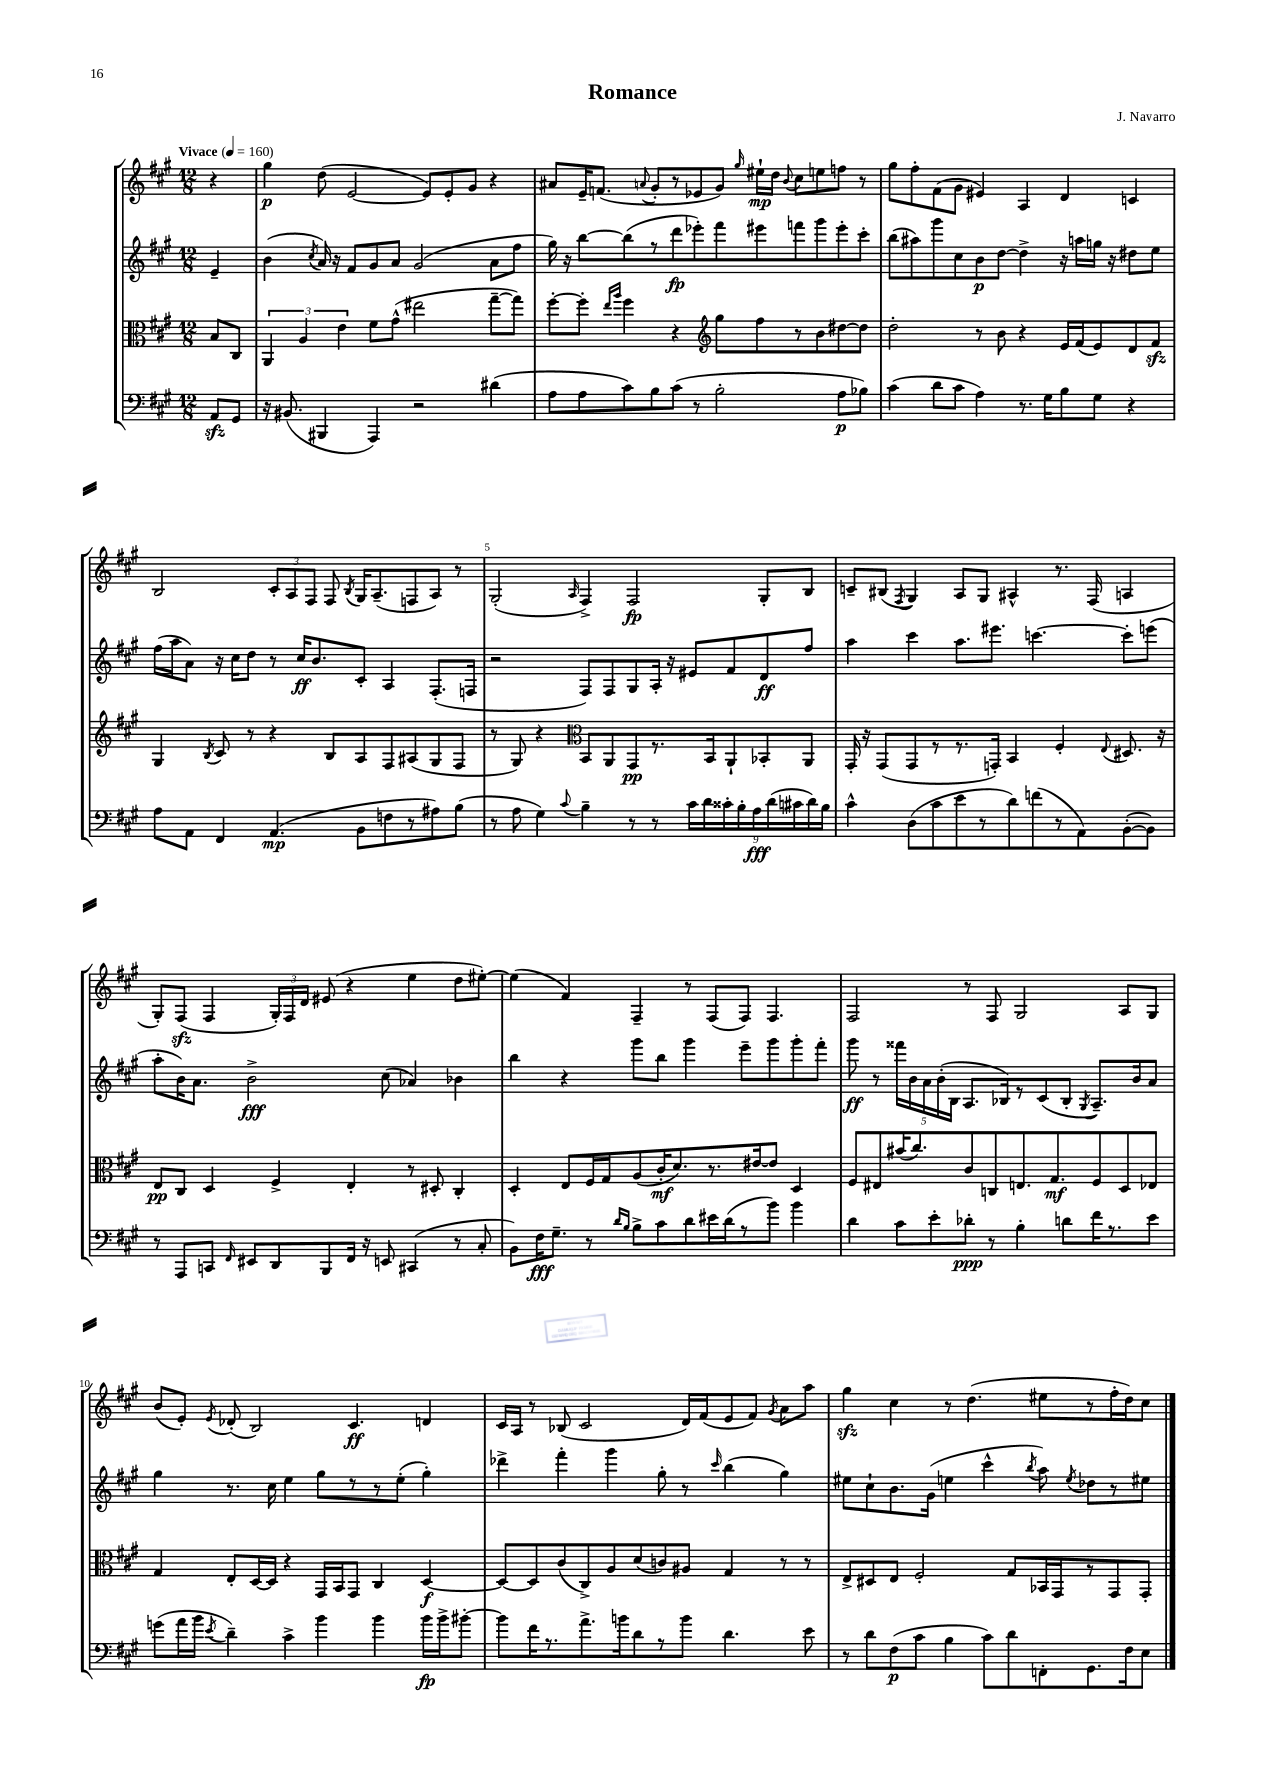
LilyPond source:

\header { title = "Romance" composer = "J. Navarro" }
<<
\new StaffGroup <<
\new Staff = "s0" {
    \clef treble \key a \major \numericTimeSignature \time 12/8 \partial 4 \tempo "Vivace" 4 = 160
    \autoBeamOff r4 |
    gis''4\p d''8( e'2~ e'8[) e'8-. gis'8] r4 |
    ais'8[ e'16-- f'8.]( \appoggiatura { a'8 } gis'8[-. r8 ees'8 gis'8]) \grace { gis''16 } eis''16[-!\mp d''16] \appoggiatura { b'8 } cis''8[ e''8 f''8] r8 |
    gis''8[ fis''8-. fis'8( gis'8] eis'4) a4 d'4 c'4 |
    b2 \tuplet 3/2 { cis'8[-. a8 fis8] } fis8 \acciaccatura { b8 } gis16[ a8.--( f8 a8]) r8 |
    gis2-.( \grace { a16 } fis4->) fis2\fp gis8[-. b8] |
    c'8[-- bis8]( \acciaccatura { fis8 } gis4) a8[ gis8] ais4-^ r8. fis16( a4 |
    gis8[-.) fis8]\sfz( fis4 \tuplet 3/2 { gis16[-.) fis16 d'16] } eis'8( r4 e''4 d''8[ eis''8]~-.) |
    eis''4( fis'4) fis4-- r8 fis8[( fis8]) fis4. |
    fis2 r8 fis8 gis2 a8[ gis8] |
    b'8[( e'8]-.) \acciaccatura { e'8 } des'8-.( b2) cis'4.\ff d'4 |
    cis'16[ a16] r8 bes8( cis'2 d'16[) fis'16( e'8 fis'8]) \acciaccatura { gis'8 } a'8[ a''8] |
    gis''4\sfz cis''4 r8 d''4.( eis''8[ r8 fis''16-. d''16) cis''8] \bar "|." |
}
\new Staff = "s1" {
    \clef treble \key a \major \numericTimeSignature \time 12/8 \partial 4
    \autoBeamOff e'4-- |
    b'4( \acciaccatura { cis''8 } a'16) r16 fis'8[ gis'8 a'8] gis'2( a'8[ fis''8] |
    gis''16) r16 b''8[~ b''8( r8 d'''8\fp ees'''8-.) fis'''8 eis'''8 f'''8 gis'''8 eis'''8-. cis'''8]-. |
    b''8[( ais''8) gis'''8 cis''8 b'8\p d''8]~ d''4-> r16 a''16[ g''16] r16 dis''8[ e''8] |
    fis''16[( a''16 a'8]) r16 cis''16[ d''8] r8 cis''16[\ff b'8. cis'8]-. a4 fis8.[-.( f16] |
    r2 fis8[) fis8 gis8 a16]-. r16 eis'8[ fis'8 d'8\ff fis''8] |
    a''4 cis'''4 a''8.[ eis'''8.] c'''4.~ c'''8[-. e'''8]( |
    a''8[-. b'16) a'8.] b'2->\fff cis''8( aes'4) bes'4 |
    b''4 r4 gis'''8[ b''8] gis'''4 e'''8[-- gis'''8 gis'''8-. fis'''8]-. |
    gis'''8\ff r8 \tuplet 5/4 { fisis'''16[ b'16 a'16 b'16-.( b16] } a8.[ bes16) r8 cis'8( bes8]-. \acciaccatura { gis8 } a8.[--) b'16 a'8] |
    gis''4 r8. cis''16 e''4 gis''8[ r8 r8 e''8]-.( gis''4-.) |
    des'''4-> fis'''4-. gis'''4 gis''8-. r8 \grace { cis'''16 } b''4( gis''4) |
    eis''8[ cis''8-! b'8. gis'16]( e''4 cis'''4-^ \acciaccatura { b''8 } a''8) \acciaccatura { e''8 } des''8[ r8 eis''8] \bar "|." |
}
\new Staff = "s2" {
    \clef alto \key a \major \numericTimeSignature \time 12/8 \partial 4
    \autoBeamOff b8[ cis8] |
    \tuplet 3/2 { a,4 a4 e'4 } fis'8[ gis'8]-^( eis''2 gis''8[~-- gis''8]) |
    fis''8[~-. fis''8]-. \grace { e''16[ a''16] } fis''4 r4 \clef treble gis''8[ fis''8 r8 b'8 dis''8~ dis''8] |
    d''2-. r8 b'8 r4 e'16[ fis'16( e'8) d'8 fis'8]\sfz |
    gis4 \acciaccatura { b8 } cis'8 r8 r4 b8[ a8 fis8 ais8( gis8 fis8] |
    r8 gis8) r4 \clef alto b,8[ a,8 gis,8\pp r8. b,16 a,8-! bes,8-. a,8] |
    gis,16-. r16 gis,8[( gis,8 r8 r8. g,16]-.) b,4 fis4-. \appoggiatura { e8 } dis8. r16 |
    e8[\pp cis8] d4 fis4-> e4-. r8 dis8-. cis4-. |
    d4-. e8[ fis16 gis16 a8( cis'16-.\mf d'8.) r8. eis'16~ eis'8] d4 |
    fis8[ eis8 bis'16( cis''8.) cis'8 c8 e8. gis8.\mf fis8 d8 ees8] |
    gis4 e8[-. d16~ d16] r4 gis,16[ b,16 gis,8] cis4 d4~\f |
    d8[~ d8 cis'8( cis8->) a8 d'8( c'8) ais8] gis4 r8 r8 |
    e8[-> dis8 e8] fis2-. gis8[ bes,16 gis,16 r8 gis,8 gis,8]-. \bar "|." |
}
\new Staff = "s3" {
    \clef bass \key a \major \numericTimeSignature \time 12/8 \partial 4
    \autoBeamOff a,8[\sfz gis,8] |
    r16 bis,8.( bis,,4 a,,4) r2 dis'4( |
    a8[ a8 cis'8) b8 cis'8]( r8 b2-. a8[\p bes8]) |
    cis'4( d'8[ cis'8] a4) r8. gis16[ b8 gis8] r4 |
    a8[ a,8] fis,4 a,4.\mp( b,8[ f8 r8 ais8) b8]( |
    r8 a8 gis4) \appoggiatura { cis'8 } b4-- r8 r8 \tuplet 9/8 { cis'16[ d'16 cisis'16-. b16-. a16\fff d'16( cis'16 d'16) b16] } |
    cis'4-^ d8[( cis'8 e'8 r8 d'8) f'8( r8 a,8) b,8~-.( b,8]) |
    r8 a,,8[ c,8] \grace { fis,16 } eis,8[ d,8 b,,8 fis,16] r16 e,8 cis,4( r8 cis8-. |
    b,8[) fis16\fff gis8.]-- r8 \grace { d'16[ b16] } b8[-> cis'8 d'8 eis'16 d'16( r8 b'8]) b'4 |
    d'4 cis'8[ e'8-. des'8]-.\ppp r8 b4-. d'8[ fis'16 r8. e'8] |
    g'8[( a'16 b'16] \acciaccatura { e'8 } d'4--) cis'4-> b'4 b'4 b'16[\fp b'16-> bis'8]~-. |
    bis'8[ fis'16 r8. a'8.-> b'16 d'8 r8 b'8] d'4. e'8 |
    r8 d'8[ fis8\p( cis'8] b4 cis'8[) d'8 f,8-. gis,8. fis16 e8] \bar "|." |
}
>>
>>
\layout { \context { \Score \override BarNumber.break-visibility = ##(#f #t #t) barNumberVisibility = #(every-nth-bar-number-visible 5) } }
